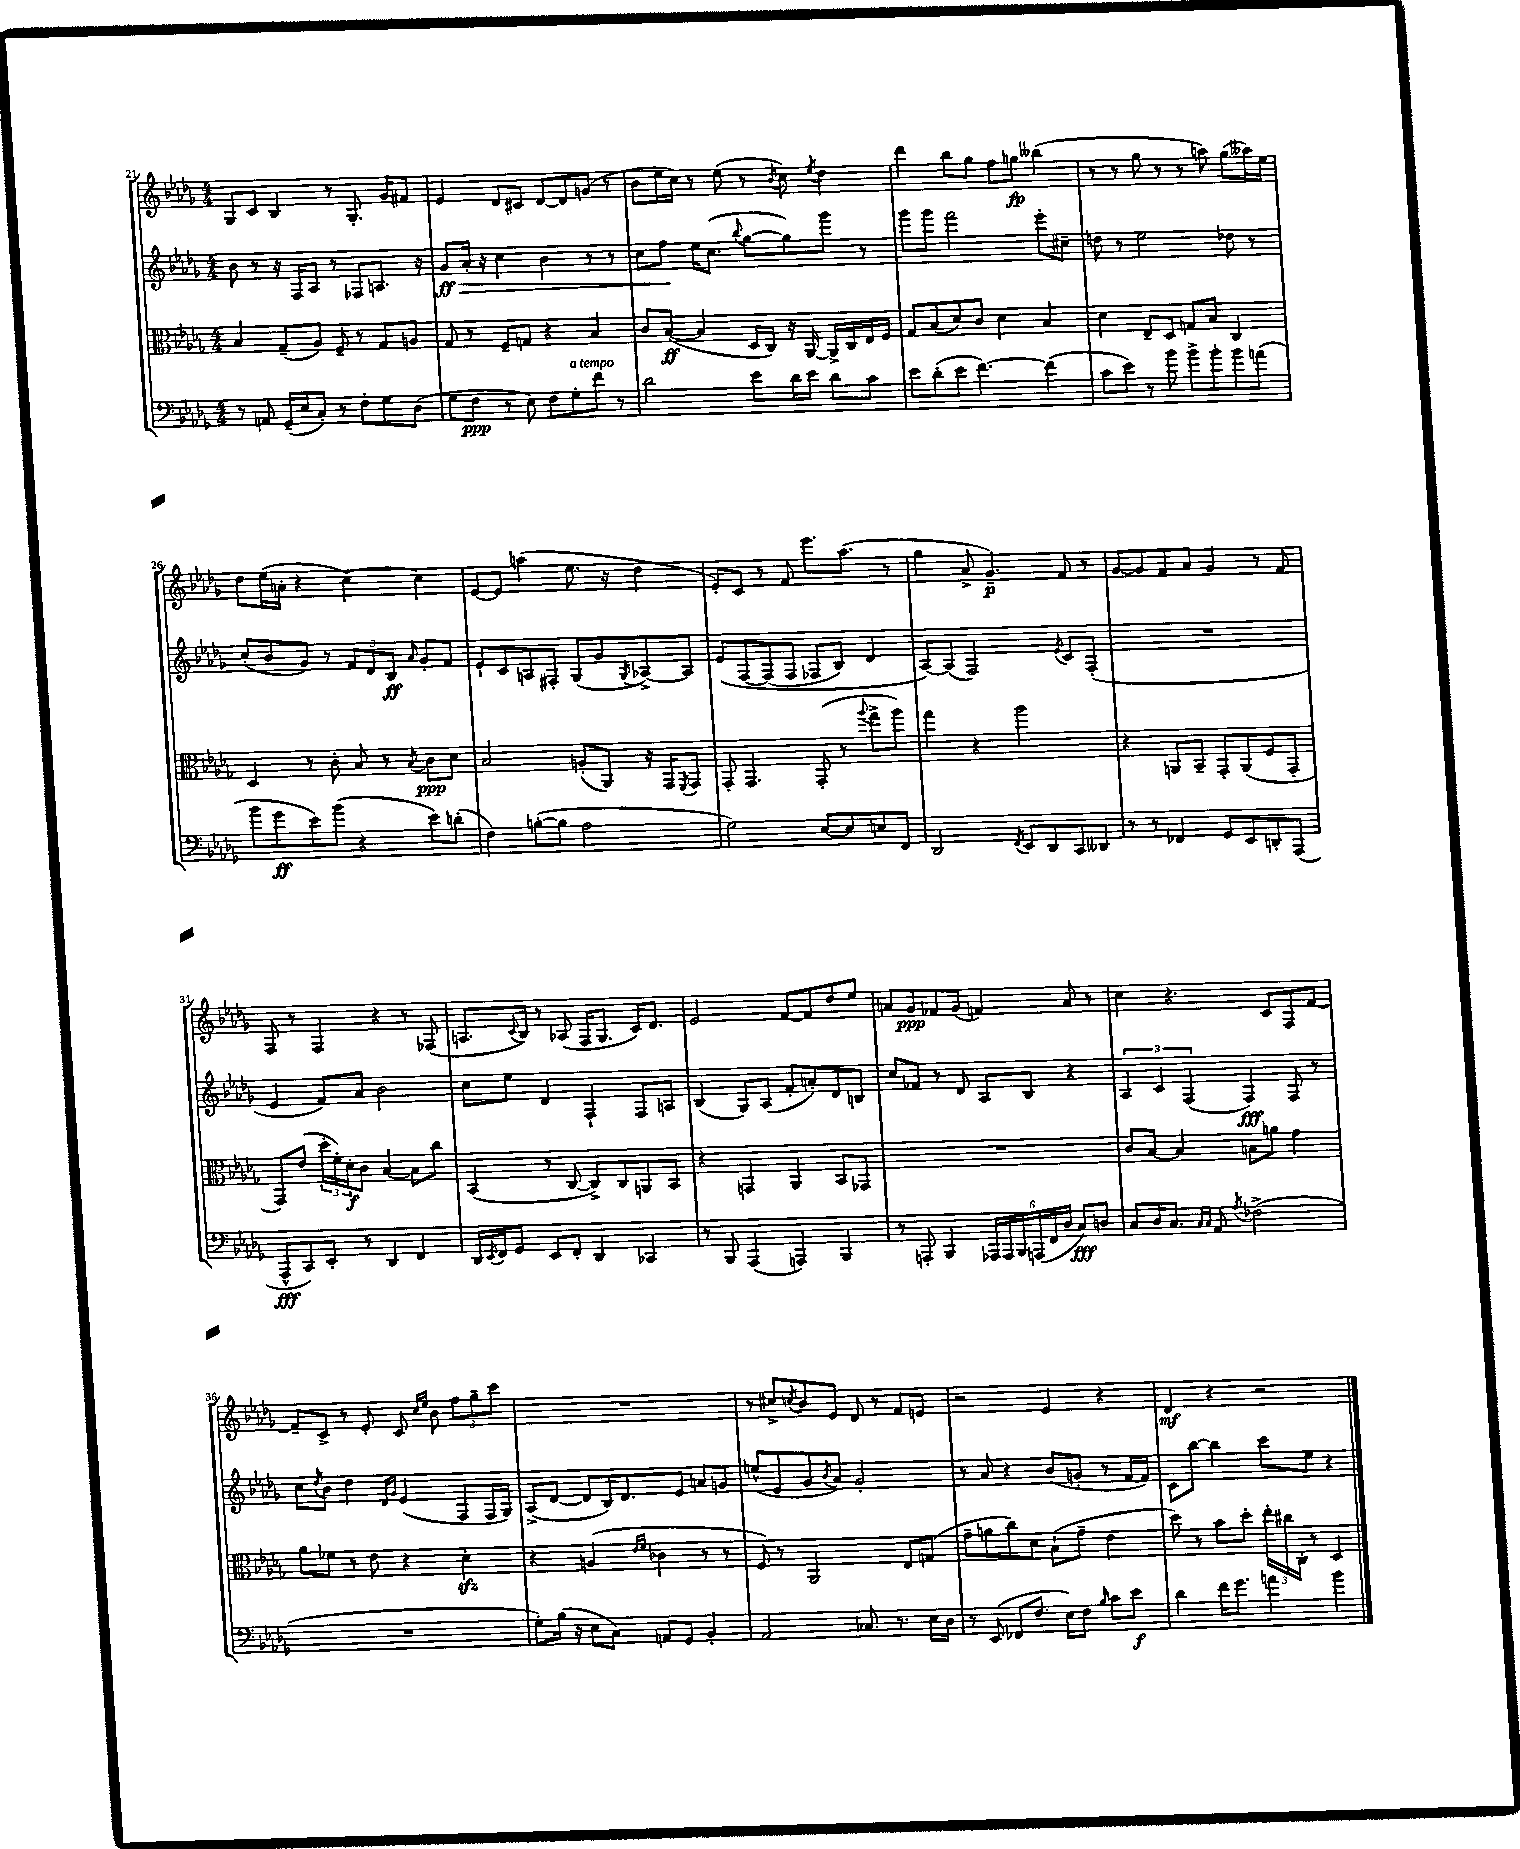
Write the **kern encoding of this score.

**kern	**dynam	**kern	**dynam	**kern	**dynam	**kern	**dynam
*part4	*part4	*part3	*part3	*part2	*part2	*part1	*part1
*staff4	*staff4	*staff3	*staff3	*staff2	*staff2	*staff1	*staff1
*clefF4	*	*clefC3	*	*clefG2	*	*clefG2	*
*k[b-e-a-d-g-]	*	*k[b-e-a-d-g-]	*	*k[b-e-a-d-g-]	*	*k[b-e-a-d-g-]	*
*M4/4	*	*M4/4	*	*M4/4	*	*M4/4	*
=21	=21	=21	=21	=21	=21	=21	=21
8r	.	4B-/	.	8b-\	.	8G-/L	.
8AAn/	.	.	.	8r	.	8c/J	.
(16GG-~/LL	.	(8G-~/L	.	16r	.	4B-/	.
16E-/J	.	.	.	16F/KL	.	.	.
8C'/J)	.	8A-/J)	.	8A-/J	.	.	.
8r	.	8F~/	.	8r	.	8r	.
8F'\L	.	8r	.	8F-X/L	.	8.G-'/	.
8G-\	.	8G-/L	.	8.An/J	.	.	.
.	.	.	.	.	.	16g-/KL	.
(8D-\J	.	8An/J	.	.	.	8f#X/J	.
.	.	.	.	16r	.	.	.
=22	=22	=22	=22	=22	=22	=22	=22
!	!	!	!	!	!LO:HP:b	!	!
8G-\L	.	8G-/	.	8g-/L	> ff	4e-/	.
8F\J	ppp	8r	.	16a-'/Jk	.	.	.
.	.	.	.	16r	.	.	.
8r	.	8F~/L	.	4cc\	.	8d-/L	.
8E-\)	.	8Gn/J	.	.	.	8c#X/J	.
8F\L	.	4r	.	4b-\	.	[8d-/L	.
!LO:TX:a:i:t=a tempo	!	!	!	!	!	!	!
8G-'\	.	.	.	.	.	8d-/]	.
8f\J	.	4B-/	.	8r	.	(8gn/J	.
8r	.	.	.	8r	.	8r	.
=23	=23	=23	=23	=23	=23	=23	=23
2d-\	.	8c/L	.	8cc\L	.	8b-\L	.
.	.	([8B-/J	ff	8ff\J	.	16ee-\L	.
.	.	.	.	.	.	16cc\JJ)	.
.	.	4B-/]	.	16ee-\KL	]	8r	.
.	.	.	.	(8.cc\J	.	.	.
.	.	.	.	.	.	(8ee-\	.
.	.	.	.	8qqbb-/	.	.	.
8e-\L	.	16D-/LL	.	[8gg-\L	.	8r	.
.	.	16C/JJ)	.	.	.	.	.
.	.	.	.	.	.	8qb-/	.
16d-\L	.	16r	.	8gg-\])	.	8cc\)	.
16e-\JJ	.	[16AA-/	.	.	.	.	.
.	.	.	.	.	.	8qee-/	.
8d-\L	.	16AA-^/LL]	.	8ggg-\J	.	4dd-\	.
.	.	16C/	.	.	.	.	.
8c\J	.	16E-/	.	8r	.	.	.
.	.	16F/JJ	.	.	.	.	.
=24	=24	=24	=24	=24	=24	=24	=24
8e-\L	.	8G-/L	.	8ggg-\L	.	4ddd-\	.
(8d-'\	.	(8B-/	.	8ggg-\J	.	.	.
8e-\J	.	8d-/)	.	2fff\	.	8bb-\L	.
[4.f\)	.	8c/J	.	.	.	8gg-\J	.
.	.	4d-\	.	.	.	8ff\L	.
.	.	.	.	.	.	8ggn\J	fp
(4f\]	.	4B-/	.	8eee-'\L	.	(4bb--X\	.
.	.	.	.	8cc#X~\J	.	.	.
=25	=25	=25	=25	=25	=25	=25	=25
8c\L	.	4d-\	.	8ddn\	.	8r	.
8e-\J)	.	.	.	8r	.	8r	.
8r	.	8E-~/L	.	2ee-\	.	8gg-\	.
8b-\	.	8D-/J	.	.	.	8r	.
8b-^\L	.	8Gn/L	.	.	.	8r	.
8b-'\	.	8B-/J	.	.	.	8aan\)	.
8b-\	.	4C/	.	8dd-X\	.	(8gg-\L	.
(8an\J	.	.	.	8r	.	16aa--X\L)	.
.	.	.	.	.	.	16ee-\JJ	.
!!LO:LB:g=z
=26	=26	=26	=26	=26	=26	=26	=26
8b-\L	.	4D-/	.	(8cc'/L	.	8dd-\L	.
8g-\	ff	.	.	8b-/	.	(16ee-\L	.
.	.	.	.	.	.	16an'\JJ	.
8e-\)	.	8r	.	8g-/J)	.	4r	.
(8b-\J	.	8c'\	.	8r	.	.	.
4r	.	8B-/	.	12f/L	.	[4cc\)	.
.	.	.	.	12d-/	.	.	.
.	.	8r	.	.	.	.	.
.	.	.	.	12B-/J	ff	.	.
.	.	8qB-/	.	16qqa-/	.	.	.
8e-\L)	.	8c\L	ppp	8g-'/L	.	4cc\]	.
(8dn'\J	.	8d-\J	.	8f/J	.	.	.
=27	=27	=27	=27	=27	=27	=27	=27
4F\)	.	2B-/	.	8e-`/L	.	[8e-/L	.
.	.	.	.	8c/	.	8e-/J]	.
([8Bn'\L	.	.	.	8An/	.	(4aan\	.
8B\J]	.	.	.	8F#X'/J	.	.	.
2A-\	.	(8An'/L	.	(8G-/L	.	8.ee-\	.
.	.	8AA-/J)	.	8g-/	.	.	.
.	.	.	.	.	.	16r	.
.	.	.	.	8qG-/	.	.	.
.	.	16r	.	[8A-X^/)	.	4dd-\	.
.	.	16GG-/KL	.	.	.	.	.
.	.	8qFF/	.	.	.	.	.
.	.	8GG-/J	.	8A-/J]	.	.	.
=28	=28	=28	=28	=28	=28	=28	=28
2G-\)	.	8GG-'/	.	(8e-/L	.	8e-'/L)	.
.	.	4.GG-/	.	[8F/	.	8c/J	.
.	.	.	.	(8F/]	.	8r	.
.	.	.	.	8F/J	.	8f/	.
[8E-/L	.	(8GG-'/	.	8F-X/L	.	8.eee-\L	.
8E-/]	.	8r	.	8B-/J)	.	.	.
.	.	.	.	.	.	(8.aa-\J	.
.	.	8qqaa-/	.	.	.	.	.
8En/	.	8gg-^\L	.	4d-/	.	.	.
8FF/J	.	8aa-\J)	.	.	.	8r	.
=29	=29	=29	=29	=29	=29	=29	=29
2DD-/	.	4gg-\	.	[8A-/L)	.	4gg-\	.
.	.	.	.	(8A-/J]	.	.	.
.	.	4r	.	2F/)	.	8a-^/	.
.	.	.	.	.	.	4.g-~/)	p
8qFF/	.	.	.	.	.	.	.
8EE-/L	.	2aa-\	.	.	.	.	.
8DD-/	.	.	.	.	.	.	.
.	.	.	.	8qe-/	.	.	.
8CC/	.	.	.	8c/L	.	8f/	.
8DD--X/J	.	.	.	(8F'/J	.	8r	.
=30	=30	=30	=30	=30	=30	=30	=30
8r	.	4r	.	1r	.	[8g-/L	.
8r	.	.	.	.	.	8g-/]	.
4FF-X/	.	8AAn/L	.	.	.	8f/	.
.	.	8BB-~/J	.	.	.	8a-/J	.
8GG-/L	.	8GG-'/L	.	.	.	4g-/	.
8EE-/	.	(8AA/	.	.	.	.	.
8DDn'/	.	8F/	.	.	.	8r	.
(8AAA-/J	.	8GG-'/J	.	.	.	8f/	.
!!LO:LB:g=z
=31	=31	=31	=31	=31	=31	=31	=31
8AAA-^^/L	fff	8GG-/L)	.	4e-/	.	8F/	.
8CC/)	.	(8e-/J	.	.	.	8r	.
8EE-'/J	.	24dd-'\LL	.	8f/L)	.	4F/	.
.	.	24f'\)	.	.	.	.	.
.	.	24d-'\J	f	.	.	.	.
8r	.	8c\J	.	8a-/J	.	.	.
4DD-/	.	[4B-/	.	2b-\	.	4r	.
4FF/	.	8B-\L]	.	.	.	8r	.
.	.	8cc\J	.	.	.	(8F-X/	.
=32	=32	=32	=32	=32	=32	=32	=32
16DD-/LL	.	(4BB-/	.	8cc\L	.	8.An/L	.
8qEE-/	.	.	.	.	.	.	.
16FF/J	.	.	.	.	.	.	.
8GG-/J	.	.	.	8ee-\J	.	.	.
.	.	.	.	.	.	8qqc/	.
.	.	.	.	.	.	16B-/Jk)	.
8EE-/L	.	8r	.	4d-/	.	8r	.
8FF'/J	.	[8C/	.	.	.	(8A-X/	.
4DD-/	.	8C^/L])	.	4F`/	.	16F/KL	.
.	.	.	.	.	.	8.G-/J	.
.	.	8C/	.	.	.	.	.
4CC-X/	.	8AAn/	.	8F/L	.	16c/KL)	.
.	.	.	.	.	.	8.d-/J	.
.	.	8BB-/J	.	8An/J	.	.	.
=33	=33	=33	=33	=33	=33	=33	=33
8r	.	4r	.	(4B-/	.	2e-/	.
8BBB-/	.	.	.	.	.	.	.
(4AAA-/	.	4GGn/	.	8G-/L)	.	.	.
.	.	.	.	(8A-/J	.	.	.
4AAAn/)	.	4AA-/	.	8f'/L	.	[8f/L	.
.	.	.	.	8an'/)	.	8f/]	.
4BBB-/	.	8BB-/L	.	8d-/	.	8dd-/	.
.	.	8GG-X/J	.	8Bn/J	.	8ee-/J	.
=34	=34	=34	=34	=34	=34	=34	=34
8r	.	1r	.	8cc/L	.	8an/L	.
8AAAn'/	.	.	.	8f-X/J	.	8g-/	ppp
4BBB-/	.	.	.	8r	.	8f-X/	.
.	.	.	.	8d-/	.	(8g-/J	.
24AAA-X/LL	.	.	.	8A-/L	.	4fn/)	.
24AAA-/	.	.	.	.	.	.	.
24BBB-/	.	.	.	.	.	.	.
(24AAAn/	.	.	.	8B-/J	.	.	.
24FF/	.	.	.	.	.	.	.
24D-/JJ	.	.	.	.	.	.	.
8C/L)	fff	.	.	4r	.	8a/	.
8Dn/J	.	.	.	.	.	8r	.
=35	=35	=35	=35	=35	=35	=35	=35
8C/L	.	8c/L	.	6A-/	.	4cc\	.
16D-/K	.	[8B-/J	.	.	.	.	.
.	.	.	.	6c/	.	.	.
8.C/J	.	.	.	.	.	.	.
.	.	4B-/]	.	.	.	4.r	.
.	.	.	.	(6F/	.	.	.
16qqC/LL	.	.	.	.	.	.	.
16qqC/JJ	.	.	.	.	.	.	.
8AA-/	.	.	.	.	.	.	.
8qA-/	.	.	.	.	.	.	.
(2F-X^\	.	8Bn\L	.	4F/)	fff	.	.
.	.	8an\J	.	.	.	8c/L	.
.	.	4g-\	.	8F/	.	8F/	.
.	.	.	.	8r	.	[8f/J	.
!!LO:LB:g=z
=36	=36	=36	=36	=36	=36	=36	=36
1r	.	8a-\L	.	8cc\L	.	8f~/L]	.
.	.	.	.	8qdd-/	.	.	.
.	.	8f-X\J	.	8b-\J	.	8c^/J	.
.	.	8r	.	4dd-\	.	8r	.
.	.	8e-\	.	.	.	8e-'/	.
.	.	.	.	16qqd-/LL	.	.	.
.	.	.	.	16qqg-/JJ	.	.	.
.	.	4r	.	(4e-/	.	8c/	.
.	.	.	.	.	.	16qqcc/LL	.
.	.	.	.	.	.	16qqee-/JJ	.
.	.	.	.	.	.	8b-\	.
.	.	4d-zz'\	.	8F/L	.	12ff\L	.
.	.	.	.	.	.	12gg-~\	.
.	.	.	.	16F/L	.	.	.
.	.	.	.	.	.	12ccc\J	.
.	.	.	.	16G-/JJ)	.	.	.
=37	=37	=37	=37	=37	=37	=37	=37
8G-'\L)	.	4r	.	(8A-^/L	.	1r	.
(16B-\Jk	.	.	.	[8d-/J	.	.	.
16r	.	.	.	.	.	.	.
8E-\L	.	(4An/	.	8d-/L]	.	.	.
8C\J)	.	.	.	16B-/K)	.	.	.
.	.	.	.	8.d-/	.	.	.
.	.	16qqe-/LL	.	.	.	.	.
.	.	16qqf/JJ	.	.	.	.	.
8AAn/L	.	4c-X\	.	.	.	.	.
8GG-/J	.	.	.	8e-/J	.	.	.
4BB-'/	.	8r	.	8an/L	.	.	.
.	.	8r	.	8gn/J	.	.	.
=38	=38	=38	=38	=38	=38	=38	=38
2AA-/	.	8F/)	.	(8een^^/L	.	8r	.
.	.	8r	.	8e-/	.	8cc#X^/L	.
.	.	.	.	.	.	8qccn/	.
.	.	2AA-/	.	8g-/	.	8b-/	.
.	.	.	.	8qb-/	.	.	.
.	.	.	.	8a-/J)	.	8e-/J	.
8.C-X/	.	.	.	2g-'/	.	8d-/	.
.	.	.	.	.	.	8r	.
8.r	.	.	.	.	.	.	.
.	.	8E-/L	.	.	.	8f/L	.
16E-\LL	.	(8Gn/J	.	.	.	8en/J	.
16D-\JJ	.	.	.	.	.	.	.
=39	=39	=39	=39	=39	=39	=39	=39
8r	.	8g-~\L	.	8r	.	2r	.
(8EE-/	.	8an\	.	8a-/	.	.	.
8FF-X/L	.	8cc\)	.	4r	.	.	.
8.F/J	.	8d-\J	.	.	.	.	.
.	.	(8B-`\L	.	(8b-/L	.	4e-/	.
16E-\KL)	.	.	.	.	.	.	.
8F\J	.	8g-~\J	.	8gn'/J	.	.	.
16qqB-/	.	.	.	.	.	.	.
8c\L	.	4e-\	.	8r	.	4r	.
8e-\J	f	.	.	[16f/LL	.	.	.
.	.	.	.	16f/JJ])	.	.	.
=40	=40	=40	=40	=40	=40	=40	=40
4d-\	.	8dd-\)	.	8c\L	.	4d-/	mf
.	.	8r	.	[8bb-\J	.	.	.
16f\KL	.	8b-\L	.	4bb-\]	.	4r	.
8.g-\J	.	.	.	.	.	.	.
.	.	8dd-'\J	.	.	.	.	.
4an\	.	24ee-'\LL	.	8ccc\L	.	2r	.
.	.	24cc#X\	.	.	.	.	.
.	.	24C'\JJ	.	.	.	.	.
.	.	8r	.	8ee-\J	.	.	.
4b-\	.	4D-/	.	4r	.	.	.
==	==	==	==	==	==	==	==
*-	*-	*-	*-	*-	*-	*-	*-
